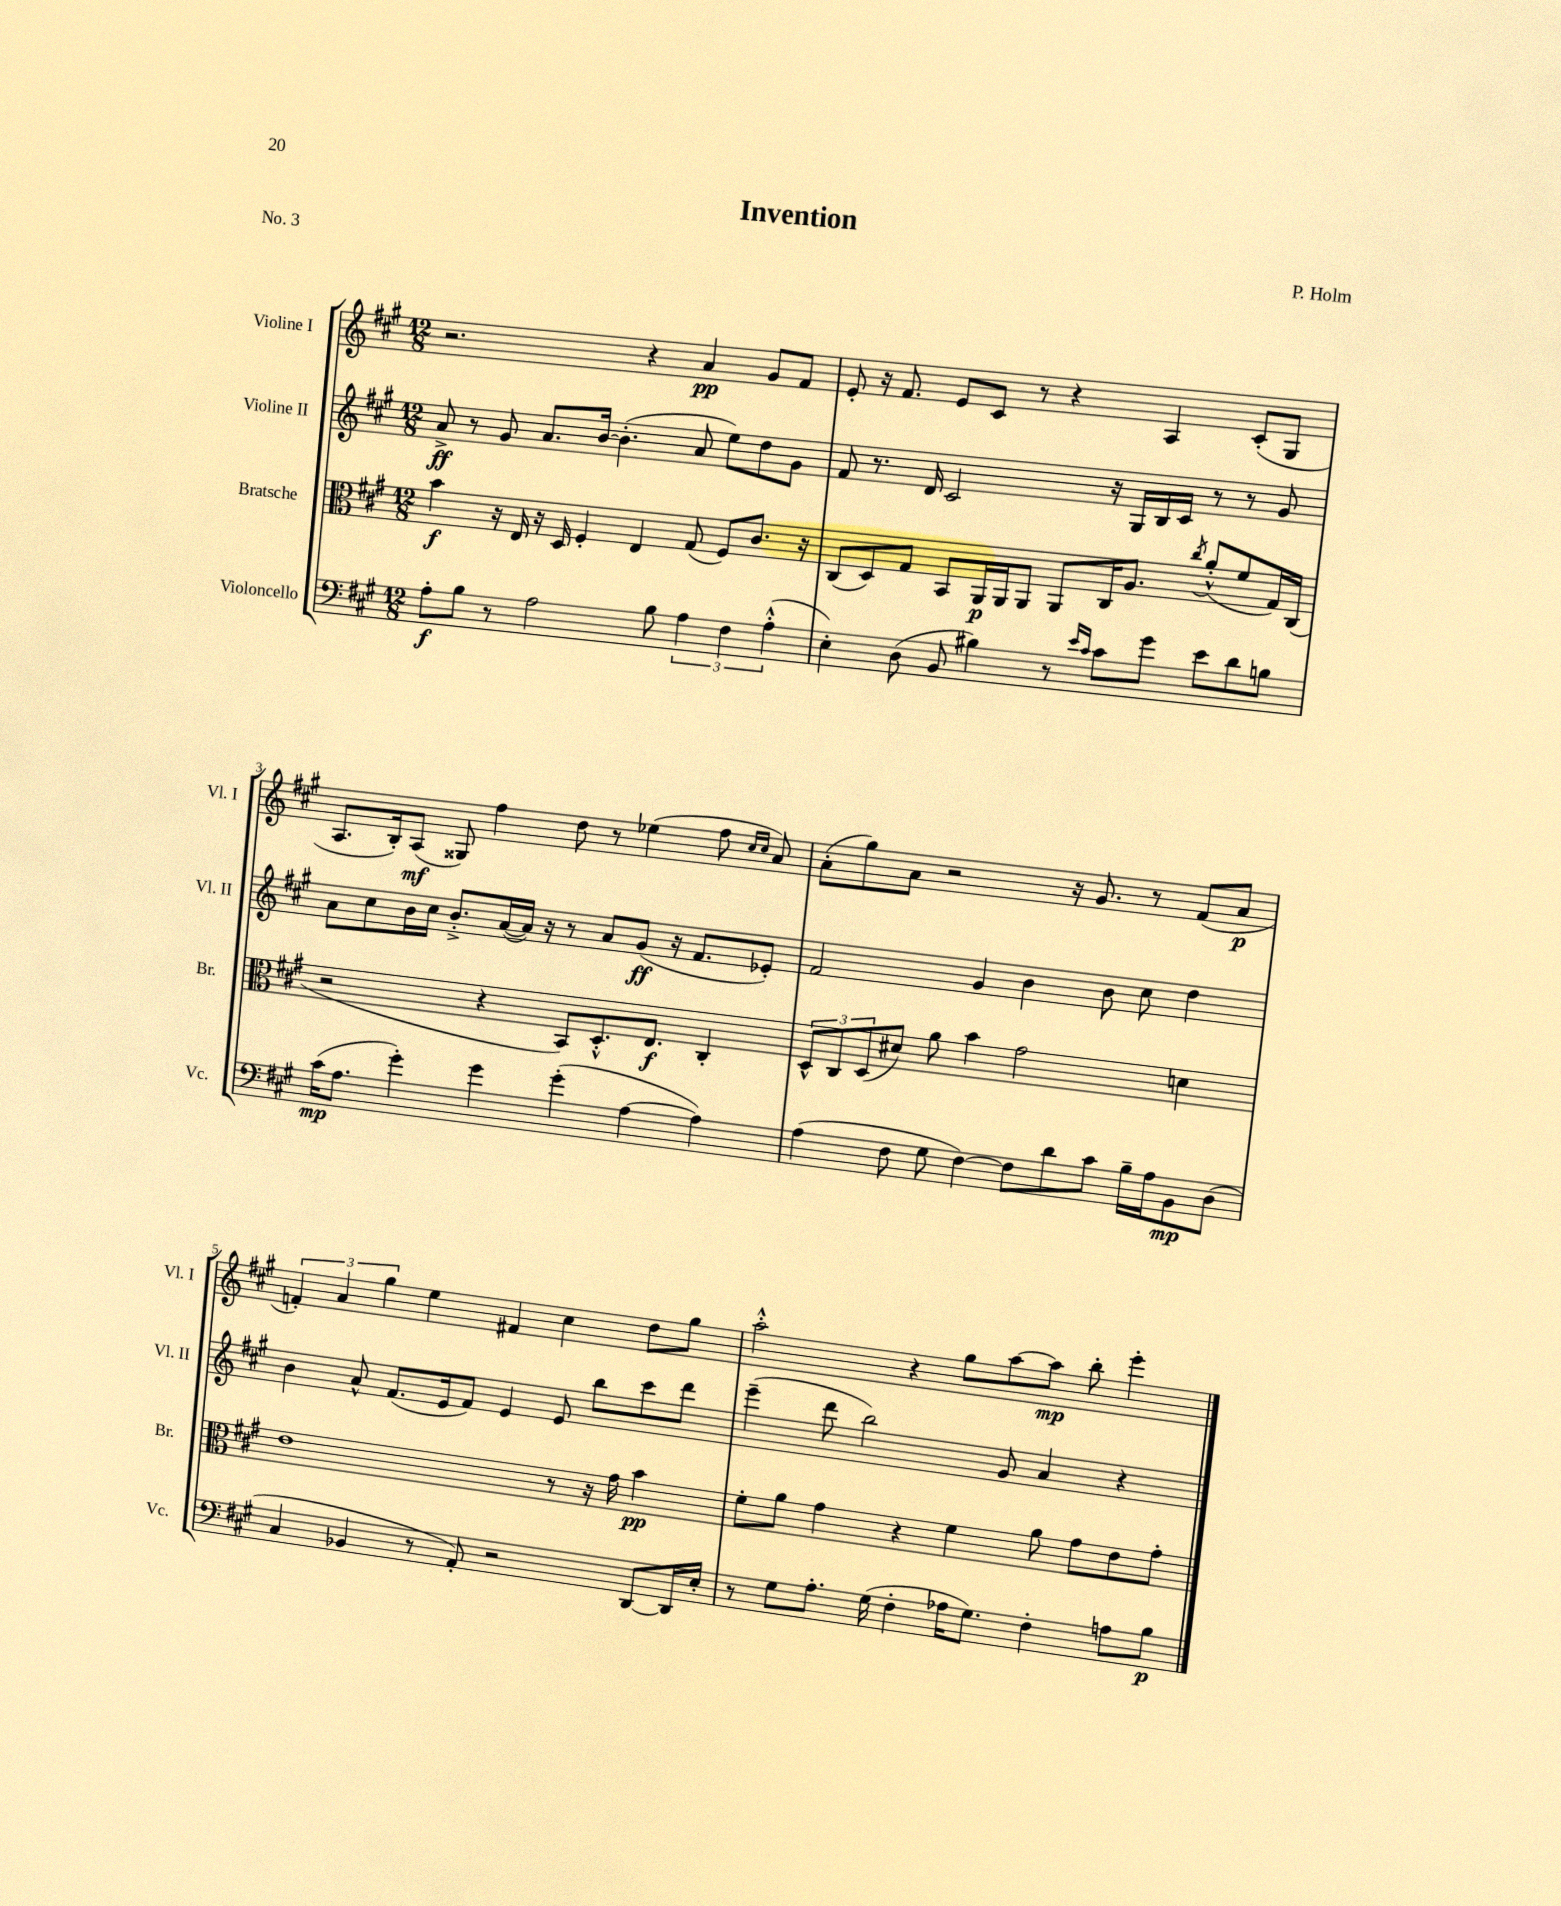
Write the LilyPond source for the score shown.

\header { title = "Invention" composer = "P. Holm" piece = "No. 3" }
<<
\new StaffGroup <<
\new Staff = "s0" \with { instrumentName = "Violine I" shortInstrumentName = "Vl. I" } {
    \clef treble \key a \major \numericTimeSignature \time 12/8
    r2. r4 a'4\pp gis'8 fis'8 |
    e'8-. r16 fis'8. e'8 cis'8 r8 r4 a4 cis'8-.( gis8 |
    a8. b16-.) a8\mf( gisis8) fis''4 d''8 r8 ees''4( fis''8 \grace { cis''16 cis''16 } a'8) |
    a'8-.( gis''8) a'8 r2 r16 gis'8. r8 fis'8( a'8\p |
    \tuplet 3/2 { f'4-.) a'4 gis''4 } e''4 fis'4 cis''4 d''8 gis''8 |
    a''2-.-^ r4 gis''8 a''8~ a''8\mp b''8-. e'''4-. \bar "|." |
}
\new Staff = "s1" \with { instrumentName = "Violine II" shortInstrumentName = "Vl. II" } {
    \clef treble \key a \major \numericTimeSignature \time 12/8
    a'8->\ff r8 gis'8 a'8. b'16~ b'4.-.( a'8 e''8) d''8 gis'8 |
    fis'8 r8. d'16 cis'2 r16 gis16 b16 cis'16 r8 r8 gis'8 |
    a'8 cis''8 b'16 cis''16 b'8.-.-> a'16~( a'16) r16 r8 a'8 gis'8\ff( r16 fis'8. ees'8-.) |
    fis'2 gis'4 b'4 b'8 cis''8 d''4 |
    b'4 a'8-^ fis'8.( e'16 fis'8) e'4 e'8 b''8 cis'''8 d'''8 |
    e'''4--( d'''8 b''2) gis'8 a'4 r4 \bar "|." |
}
\new Staff = "s2" \with { instrumentName = "Bratsche" shortInstrumentName = "Br." } {
    \clef alto \key a \major \numericTimeSignature \time 12/8
    b'4\f r16 e16 r16 d16 fis4-. e4 gis8( fis8) cis'8. r16 |
    cis8( d8) gis8 b,8 a,16\p a,16 a,8 a,8 cis16 a8. \acciaccatura { cis''8 } a'8-.-^( fis'8 gis16) cis16( |
    r2 r4 b,8) d8.-.-^ e8.\f cis4-. |
    \tuplet 3/2 { d8-^ cis8 d8( } dis'8) a'8 b'4 gis'2 d'4 |
    e'1 r8 r16 gis'16 b'4\pp |
    fis'8-. a'8 gis'4 r4 fis'4 a'8 gis'8 e'8 gis'8-. \bar "|." |
}
\new Staff = "s3" \with { instrumentName = "Violoncello" shortInstrumentName = "Vc." } {
    \clef bass \key a \major \numericTimeSignature \time 12/8
    a8-.\f b8 r8 a2 b8 \tuplet 3/2 { a4 fis4 a4-.-^( } |
    e4-.) d8( b,8 bis4) r8 \grace { e'16 cis'16 } cis'8 gis'8 e'8 d'8 b8 |
    cis'16\mp( a8. gis'4-.) gis'4 gis'4-.( a4~ a4) |
    a4( fis8 gis8 fis4~) fis8 d'8 cis'8 b16-- a16 b,8\mp d8( |
    cis4 bes,4 r8 a,8-.) r2 d,8~ d,16 e16-. |
    r8 gis8 a8.-. gis16( fis4-. aes16 gis8.) fis4-. a8 b8\p \bar "|." |
}
>>
>>
